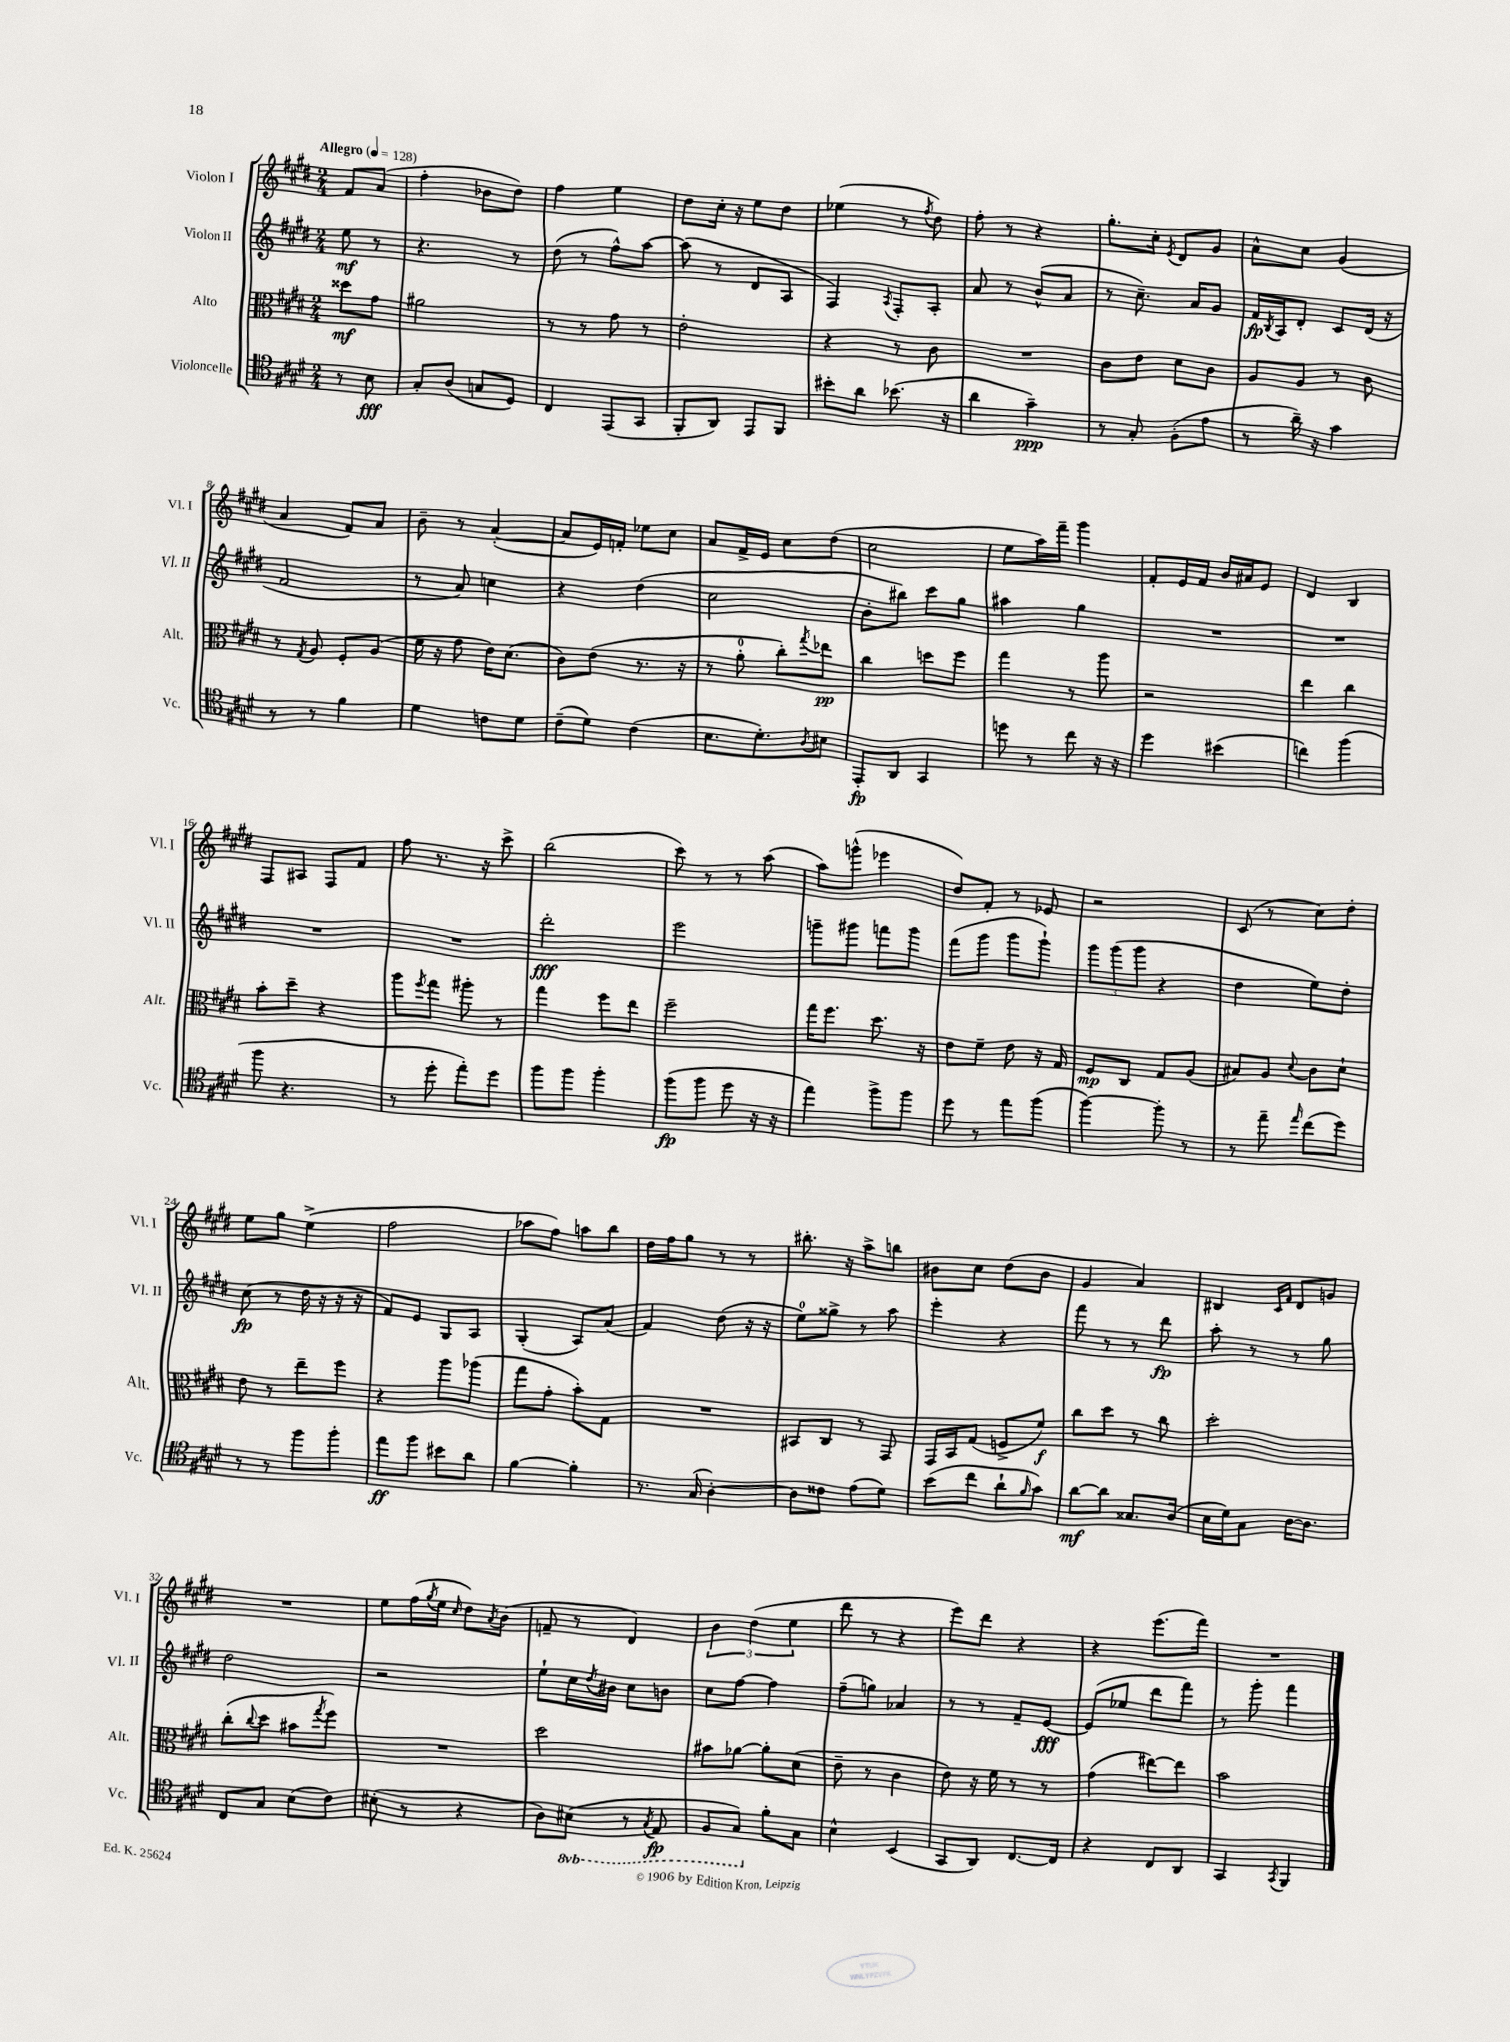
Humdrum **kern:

**kern	**kern	**kern	**kern
*staff4	*staff3	*staff2	*staff1
*clefC4	*clefC3	*clefG2	*clefG2
*k[f#c#g#d#]	*k[f#c#g#d#]	*k[f#c#g#d#]	*k[f#c#g#d#]
*M2/4	*M2/4	*M2/4	*M2/4
*MM128	*MM128	*MM128	*MM128
8r	8dd##	8ee	8f#
8B	8g#	8r	(8a
=	=	=	=
8G#'	2a#	4.r	4ff#'
(8A	.	.	.
8G	.	.	8b-
8D#)	.	8r	8dd#)
=	=	=	=
4C#	8r	(8dd#	4ff#
.	8r	8r	.
(8EE	8g#	8ff#^^)	4ee
8GG#	8r	[8aa	.
=	=	=	=
8FF#'	2e'	(8aa]	8dd#
8AA)	.	8r	16cc#'
.	.	.	16r
8EE	.	8d#	8ee
8FF#	.	8A	8dd#
=	=	=	=
8b#'	4r	4F#)	(4ee-
8a	.	.	.
.	.	8qA	.
(8.b-	8r	8F#'	8r
.	.	.	8qff#
.	8c#	8A'	8dd#)
16r	.	.	.
=	=	=	=
4a	2r	8a	8ff#'
.	.	8r	8r
4g#~)	.	(8b^^	4r
.	.	8a	.
=	=	=	=
8r	8c#	8r	8.gg#'
8G#'	8e	8.cc#~)	.
.	.	.	16cc#'
.	.	.	8qe
(8F#'	8d#	.	8d#
.	.	16a	.
8e	8c#	8g#	8g#
=	=	=	=
8r	8A	16f#	8a^^
.	.	8qB	.
.	.	16A	.
16a~)	8A	8d#'	8cc#
16r	.	.	.
4g#	8r	8c#	(4g#
.	8c#	(16d#	.
.	.	16r	.
=	=	=	=
8r	8r	2f#	4a
.	8qG#	.	.
8r	8A	.	.
4f#	8F#'	.	8f#)
.	(8A	.	8a
=	=	=	=
4d#	16f#	8r	8b~
.	16r	.	.
.	8g#	8a)	8r
8c	16e)	4cc	([4a'
.	(8.d#	.	.
8d#	.	.	.
=	=	=	=
(8c#~	8c#)	4r	8a]
8d#)	(8e	.	16e)
.	.	.	16f'
(4c#	8.r	(4dd#	8ee-
.	.	.	8cc#
.	16r	.	.
=	=	=	=
8.B	8r	2cc#	8a
.	8a'	.	16f#^
8.d#')	.	.	16e
.	8cc#')	.	8cc#
8qA	8qgg#	.	.
8B#	8ee-	.	(8dd#
=	=	=	=
8EE'	4cc#	8b'	2cc#
8AA	.	8bb#)	.
4GG#	8dd	8ccc#	.
.	8ff#	8gg#	.
=	=	=	=
8dd	4gg#	4aa#	8ee
8r	.	.	16aa)
.	.	.	16fff#~
8cc#	8r	4gg#	4ggg#
16r	8aa	.	.
16r	.	.	.
=	=	=	=
4dd#	2r	2r	8f#'
.	.	.	16e
.	.	.	16f#
(4b#	.	.	16b
.	.	.	16a#
.	.	.	8e
=	=	=	=
4cc)	4ee	2r	4d#
(4ff#	4cc#	.	4B
=	=	=	=
8ff#	8b'	2r	8F#
4.r	8dd#~	.	8A#
.	4r	.	8F#
.	.	.	8f#
=	=	=	=
8r	8aa	2r	8ff#
.	8qff#	.	.
8dd#'	8gg#	.	8.r
8ee')	8aa#'	.	.
.	.	.	16r
8dd#	8r	.	8ccc#^
=	=	=	=
8ff#	4gg#	2ddd#'	(2bb
8ff#	.	.	.
4ff#'	8ff#	.	.
.	8ee	.	.
=	=	=	=
(8ff#	2ff#~	2eee	8ccc#)
8ff#	.	.	8r
8dd#	.	.	8r
16r	.	.	(8aa
16r	.	.	.
=	=	=	=
4ee)	16gg#	8ggg~	8aa)
.	8.ff#	.	.
.	.	8ggg#	(8ggg^^
8ff#^	8.dd#	8fff	4eee-
8ff#	.	8ggg#	.
.	16r	.	.
=	=	=	=
8dd#	8e	(8fff#	8dd#)
8r	8f#~	8ggg#	8f#'
8ee	8e	8ggg#	8r
(8ff#	16r	8ggg#`)	8e-
.	16G#	.	.
=	=	=	=
[4ff#)	8F#	12ggg#	2r
.	.	(12ggg#	.
.	8C#	.	.
.	.	12ggg#	.
8ff#']	8G#	4r	.
8r	(8A	.	.
=	=	=	=
8r	8B#)	4dd#	(8c#
8ee~	8A	.	8r
16qqee	8qqd#	.	.
(8cc#	8c#	8ee)	8cc#)
8dd#)	8d#`	8dd#'	8dd#'
=	=	=	=
8r	8e	(8cc#	8ee
8r	8r	8r	8gg#
8ff#	8ee~	16dd#	(4ee^
.	.	16r	.
8ff#'	8ff#	16r	.
.	.	16r	.
=	=	=	=
8ee	4r	8f#)	2ff#
8ff#	.	8e	.
8b#	8aa	8G#	.
8a	(8aa-	8A	.
=	=	=	=
[4f#	8gg#	(4G#'	8aa-
.	8g#'	.	8ff#)
4f#']	8b')	8A)	8aa
.	8G#	(8a	8bb
=	=	=	=
8.r	2r	4f#)	16dd#
.	.	.	16ff#
.	.	.	8gg#
(16G#	.	.	.
[4A')	.	(8dd#	8r
.	.	16r	8r
.	.	16r	.
=	=	=	=
8A]	8BB#	8ee)	8.bb#'
8c##	8C#	8gg##^	.
.	.	.	16r
(8e	8r	8r	8aa^
8d#)	8GG#	8aa	8bb
=	=	=	=
(8b	16GG#	4eee'	8b#
.	16BB	.	.
8cc#	(8G#	.	8cc#
8a`	8F^	4r	(8dd#
16qqf#	.	.	.
8g#)	8f#)	.	8b#
=	=	=	=
[8a	8cc#	8fff#	4g#
8a]	8dd#	8r	.
8.G##	8r	8r	4a)
.	8cc#	8ddd#	.
(16A	.	.	.
=	=	=	=
16B	2dd#'	8aa'	4B#
16d#)	.	.	.
8G#	.	8r	.
.	.	.	16qqc#
.	.	.	16qqf#
[16A	.	8r	8d#
8.A]	.	.	.
.	.	8gg#	8g
=	=	=	=
8C#	(8cc#'	2dd#	2r
.	8qqcc#	.	.
8G#	8dd#	.	.
(8B	8b#	.	.
.	8qgg#	.	.
8c#)	8ff#)	.	.
=	=	=	=
(8B#'	2r	2r	8ee
8r	.	.	(16ff#
.	.	.	8qgg#
.	.	.	16ee
.	.	.	16qqcc#
4r	.	.	8dd#)
.	.	.	8qa
.	.	.	(8b
=	=	=	=
8A)	2dd#	8ee`	8f~
(8BB#	.	16cc#	8r
.	.	8qdd#	.
.	.	16b#	.
8r	.	8cc#	4d#)
8qGG#	.	.	.
8EE	.	8b	.
=	=	=	=
8FF#	8b#	8cc#	6b
8GG#)	[8a-	[8ff#	.
.	.	.	(6dd#
8f#'	8a-']	4ff#]	.
.	.	.	6ee
8G#	(8d#	.	.
=	=	=	=
4B^^	8e~	(8ff#~	8ddd#
.	8r	8gg)	8r
(4BB	4c#	4a-	4r
=	=	=	=
8GG#	8e)	8r	8eee)
8AA)	16r	8r	8ddd#
.	16f#	.	.
[8.C#	8r	8f#~	4r
.	8r	[8e	.
16C#]	.	.	.
=	=	=	=
4r	(4g#	(8e]	4r
.	.	8ee-	.
8C#	[8ee#)	8ddd#	(8.eee
8AA	8ee#]	8fff#)	.
.	.	.	16fff#)
=	=	=	=
4GG#	2b	8r	2r
.	.	8ggg#'	.
8qGG#	.	.	.
4FF#	.	4fff#	.
==	==	==	==
*-	*-	*-	*-
